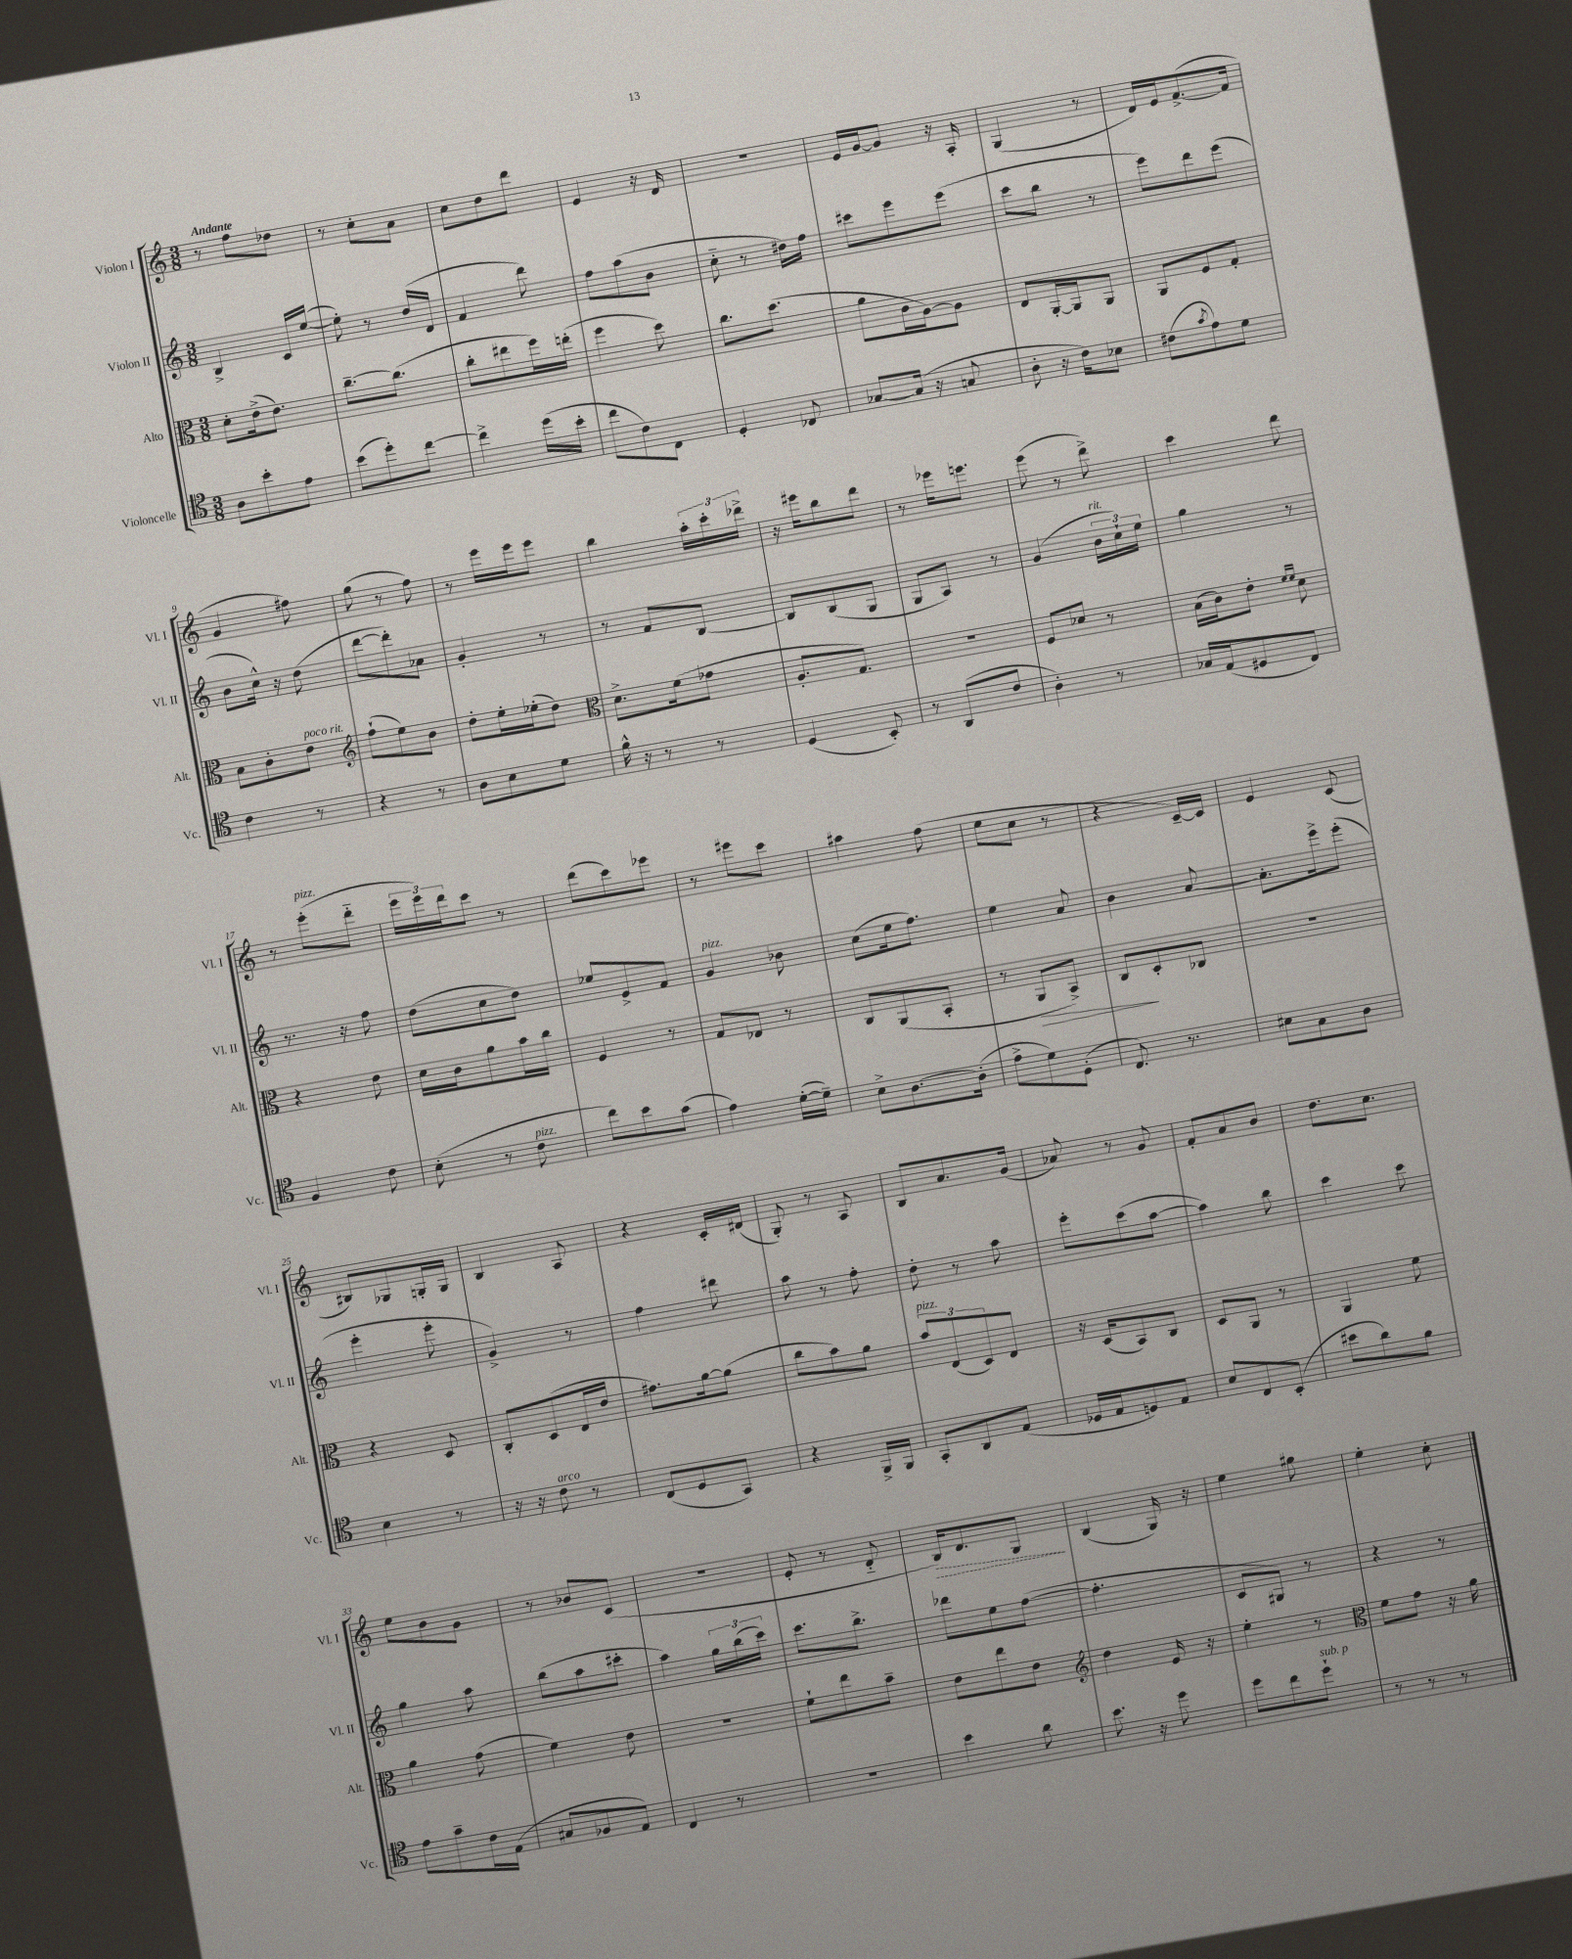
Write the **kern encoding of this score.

**kern	**kern	**dynam	**kern	**kern	**dynam
*part4	*part3	*part3	*part2	*part1	*part1
*staff4	*staff3	*staff3	*staff2	*staff1	*staff1
*I"Violoncelle	*I"Alto	*	*I"Violon II	*I"Violon I	*
*I'Vc.	*I'Alt.	*	*I'Vl. II	*I'Vl. I	*
*clefC4	*clefC3	*	*clefG2	*clefG2	*
*k[]	*k[]	*	*k[]	*k[]	*
*M3/8	*M3/8	*	*M3/8	*M3/8	*
=1	=1	=1	=1	=1	=1
!	!	!	!	!LO:TX:a:B:t=Andante	!
8A\L	8d'\L	.	4B^/	8r	.
8b'\	(16e^\k	.	.	8ff\L	.
.	8.e\J)	.	.	.	.
8e\J	.	.	16c/LL	8dd-X\J	.
.	.	.	([16ee/JJ	.	.
=2	=2	=2	=2	=2	=2
(8b\L	[8.cc~\L	.	8ee'\])	8r	.
8dd'\)	.	.	8r	8cc'\L	.
.	(8.cc\J]	.	.	.	.
[8cc\J	.	.	(16dd/LL	8a\J	.
.	.	.	16d/JJ	.	.
=3	=3	=3	=3	=3	=3
4cc^\]	8cc'\L	.	4f/	8cc\L	.
.	8ee#X\	.	.	8dd\	.
(16dd\LL	16ff\L)	.	8ddd\)	8ddd\J	.
16b'\JJ	(16een'\JJ	.	.	.	.
=4	=4	=4	=4	=4	=4
8cc\L	4ff\	.	8ff\L	4e/	.
8c\)	.	.	(8aa\	.	.
8C\J	8dd\)	.	8b\J	16r	.
.	.	.	.	16d/	.
=5	=5	=5	=5	=5	=5
4D'/	8.cc\L	.	8cc\	4.r	.
.	.	.	8r	.	.
.	(8.dd\J	.	.	.	.
8C-X/	.	.	16dd#X\LL)	.	.
.	.	.	16ff\JJ	.	.
=6	=6	=6	=6	=6	=6
[8G-X/L	8a\L	.	8ccc#X\L	16e/LL	.
.	.	.	.	[16g/J	.
(16G-/Jk]	16c\L	.	8eee\	8g/J]	.
16r	[16A\J)	.	.	.	.
8Gn/	8A\J]	.	(8eee\J	16r	.
.	.	.	.	16A'/	.
=7	=7	=7	=7	=7	=7
8A'\	8E/L	.	8ccc\L	(4G/	.
16r	[16AA'/L	.	8bb\J	.	.
16c\KL)	16AA/J]	.	.	.	.
8B-X\J	8AA/J	.	8r	8r	.
=8	=8	=8	=8	=8	=8
(8c#X\L	8AA/L	.	8eee\L)	16d/LL)	.
.	.	.	.	16e/J	.
8qg/	.	.	.	.	.
8e\)	8F/	.	8ddd\	([8.f^/	.
8d\J	8G'/J	.	(8eee\J	.	.
.	.	.	.	16f/Jk]	.
!!LO:LB:g=z
=9	=9	=9	=9	=9	=9
4c\	8B\L	.	8b\L	4g/	.
.	8c'\	.	16cc^^\Jk)	.	.
.	.	.	16r	.	.
!	!LO:TX:a:i:t=poco rit.	!	!	!	!
8r	8e\J	.	(8dd\	8ff#X\)	.
=10	=10	=10	=10	=10	=10
*	*clefG2	*	*	*	*
4r	(8ff`\L	.	[8ddd\L	(8gg\	.
.	8ee\)	.	8ddd'\])	8r	.
8r	8b\J	.	8a-X\J	8ff\)	.
=11	=11	=11	=11	=11	=11
8A\L	8dd'\L	.	4g'/	8r	.
8B\	16ee'\L	.	.	16eee\LL	.
.	(16ee-X'\J	.	.	16eee\J	.
8d\J	8dd\J)	.	8r	8eee\J	.
=12	=12	=12	=12	=12	=12
*	*clefC3	*	*	*	*
16f^^\	8.d^\L	.	8r	4bb\	.
16r	.	.	.	.	.
8r	.	.	8f/L	.	.
.	(16f\k	.	.	.	.
8r	8g-X\J	.	[8B/J	24aa'\LL	.
.	.	.	.	24ccc'\	.
.	.	.	.	24ddd-X^\JJ	.
=13	=13	=13	=13	=13	=13
(4D/	8.A'/L	.	8B/L]	16r	.
.	.	.	.	16eee#X\KL	.
.	.	.	(8B/	8bb\	.
.	8.G/J)	.	.	.	.
8BB'/)	.	.	8G/J	8ddd\J	.
=14	=14	=14	=14	=14	=14
8r	4.r	.	8G/L	8r	.
(8AA/L	.	.	8A/J)	16eee-X\KL	.
.	.	.	.	8.eeen\J	.
8c/J	.	.	8r	.	.
=15	=15	=15	=15	=15	=15
4A'\)	8F/L	.	(4g/	(8eee\	.
.	8d-X/J	.	.	8r	.
!	!	!	!LO:TX:a:i:t=rit.	!	!
8r	8r	.	24b\LL	8ddd^\)	.
.	.	.	24cc`\)	.	.
.	.	.	24ee\JJ	.	.
=16	=16	=16	=16	=16	=16
16G-X/LL	(16B\LL	.	4gg\	4ccc\	.
(16E/J	16c\J)	.	.	.	.
8D#X/	8e'\J	.	.	.	.
.	16qqf/LL	.	.	.	.
.	16qqf/JJ	.	.	.	.
8C/J)	8d\	.	8r	8ddd\	.
!!LO:LB:g=z
=17	=17	=17	=17	=17	=17
4F/	4r	.	8.r	8r	.
!	!	!	!	!LO:TX:a:i:t=pizz.	!
.	.	.	.	(8eee'\L	.
.	.	.	16r	.	.
8c\	8e\	.	8ff\	8ddd\J	.
=18	=18	=18	=18	=18	=18
(8B'\	16d\LL	.	(8dd\L	24eee\LL	.
.	.	.	.	24eee\)	.
.	16c\J	.	.	.	.
.	.	.	.	24ddd\J	.
8r	8a\	.	8cc\	8ccc\J	.
!LO:TX:a:i:t=pizz.	!	!	!	!	!
8c\	16b\L	.	8dd\J)	8r	.
.	16cc\JJ	.	.	.	.
=19	=19	=19	=19	=19	=19
8cc\L)	4F/	.	8ee-X/L	(8ddd\L	.
8b\	.	.	8e^/	8ccc\)	.
(8g\J	8r	.	8f/J	8eee-X\J	.
=20	=20	=20	=20	=20	=20
!	!	!	!LO:TX:a:i:t=pizz.	!	!
4e\)	8G/L	.	4g/	8r	.
.	8E-X/J	.	.	8eee#X\L	.
([16d'\LL	8r	.	8b-X\	8ccc\J	.
16d~\JJ])	.	.	.	.	.
=21	=21	=21	=21	=21	=21
8B^\L	8C/L	.	(8cc\L	4aa#X\	.
[8.A\	(8AA/	.	16ee\k	.	.
.	.	.	8.ff\J)	.	.
.	8BB'/J	.	.	(8ff\	.
(16A'\Jk]	.	.	.	.	.
=22	=22	=22	=22	=22	=22
8e^\L	8r	.	4ee\	8ee\L	.
!	!	!LO:HP:b	!	!	!
8d\)	8AA/L	>	.	8cc\J	.
(8D'\J	8BB^/J)	.	8a/	8r	.
=23	=23	=23	=23	=23	=23
8.C/)	8C/L	.	4b\	4r	.
.	8D'/	]	.	.	.
8.r	.	.	.	.	.
.	8C-X/J	.	[8a/	[16c~/LL)	.
.	.	.	.	16c/JJ]	.
=24	=24	=24	=24	=24	=24
8B#X\L	4.r	.	8.a'\L]	4e/	.
8G\	.	.	.	.	.
.	.	.	16eee^\k	.	.
8A\J	.	.	(8eee'\J	(8c/	.
!!LO:LB:g=z
=25	=25	=25	=25	=25	=25
4B\	4r	.	4eee'\	8B#X/L)	.
.	.	.	.	8G-X/	.
8r	8D/	.	8eee'\	16Gn'/L	.
.	.	.	.	16G/JJ	.
=26	=26	=26	=26	=26	=26
16r	8C'/L	.	4g^/)	4B/	.
16r	.	.	.	.	.
!LO:TX:a:i:t=arco	!	!	!	!	!
8c\	(8D/	.	.	.	.
8r	16E/L	.	8r	8A/	.
.	16e/JJ	.	.	.	.
=27	=27	=27	=27	=27	=27
(8C/L	8.g#X\L)	.	4ff\	4r	.
8D/	.	.	.	.	.
.	[16a\k	.	.	.	.
8GG/J)	(8a\J]	.	8ddd#X\	16c'/LL	.
.	.	.	.	(16d#X/JJ	.
=28	=28	=28	=28	=28	=28
4r	8cc\L	.	8aa\	8G'/)	.
.	8b\)	.	8r	8r	.
16FF^/LL	8a\J	.	8ff'\	8A/	.
16FF/JJ	.	.	.	.	.
=29	=29	=29	=29	=29	=29
!	!LO:TX:a:i:t=pizz.	!	!	!	!
8GG'/L	12b/L	.	8dd'\	8B/L	.
.	(12E/	.	.	.	.
8AA/	.	.	8r	8.a/	.
.	12D/)	.	.	.	.
(8E/J	8E/J	.	8aa\	.	.
.	.	.	.	(16g/Jk	.
=30	=30	=30	=30	=30	=30
16D-X/LL	16r	.	8eee'\L	8a-X/)	.
16E/J	(16D/KL	.	.	.	.
8Dn/)	8BB/)	.	(8ccc\	8r	.
8E/J	8C/J	.	[8aa\J	8g/	.
=31	=31	=31	=31	=31	=31
8B/L	8D/L	.	4aa\])	8f'/L	.
8C/	8AA/J	.	.	8a/	.
(8BB'/J	8r	.	8bb\	8b/J	.
=32	=32	=32	=32	=32	=32
8b#X\L	4AA/	.	4ccc\	8.dd\L	.
8a\)	.	.	.	.	.
.	.	.	.	8.cc\J	.
8f\J	8f\	.	8ccc\	.	.
!!LO:LB:g=z
=33	=33	=33	=33	=33	=33
8e\L	4a\	.	4gg\	8ee\L	.
8g~\	.	.	.	8b\	.
16c\L	(8g\	.	8aa\	8g\J	.
(16E\JJ	.	.	.	.	.
=34	=34	=34	=34	=34	=34
8G#X/L	4f\)	.	(8bb\L	8r	.
8F-X/	.	.	8aa\	8b-X/L	.
8E/J)	8e\	.	8ccc#X'\J	(8c/J	.
=35	=35	=35	=35	=35	=35
4C/	4.r	.	4aa\)	4.r	.
8r	.	.	24gg\LL	.	.
.	.	.	(24bb\	.	.
.	.	.	24ccc\JJ)	.	.
=36	=36	=36	=36	=36	=36
4.r	8f`\L	.	8.ccc\L	8e'/	.
.	8ee\	.	.	8r	.
.	.	.	8.bb^\J	.	.
.	8b~\J	.	.	8d/	.
=37	=37	=37	=37	=37	=37
!	!	!	!	!	!LO:HP:b
4b\	8e\L	.	8ddd-X\L	16B/KL)	>
.	.	.	.	8.d/	.
.	8ee\	.	8ee\	.	.
8a\	8e\J	.	([8ff\J	8G/J	.
.	.	.	.	.	]
=38	=38	=38	=38	=38	=38
*	*clefG2	*	*	*	*
8.b\	4dd\	.	4.ff'\]	(4B/	.
16r	.	.	.	.	.
8dd\	16e/	.	.	16G/)	.
.	16r	.	.	16r	.
=39	=39	=39	=39	=39	=39
8dd\L	4ee'\	.	8c/L	4ee\	.
8cc\	.	.	8G#X/J)	.	.
!LO:TX:a:i:t=sub. p	!	!	!	!	!
8dd`\J	8r	.	8r	8gg#X\	.
=40	=40	=40	=40	=40	=40
*	*clefC3	*	*	*	*
8r	8f\L	.	4r	4ee'\	.
8r	8g\J	.	.	.	.
8r	16r	.	8r	8cc'\	.
.	16a\	.	.	.	.
==	==	==	==	==	==
*-	*-	*-	*-	*-	*-
